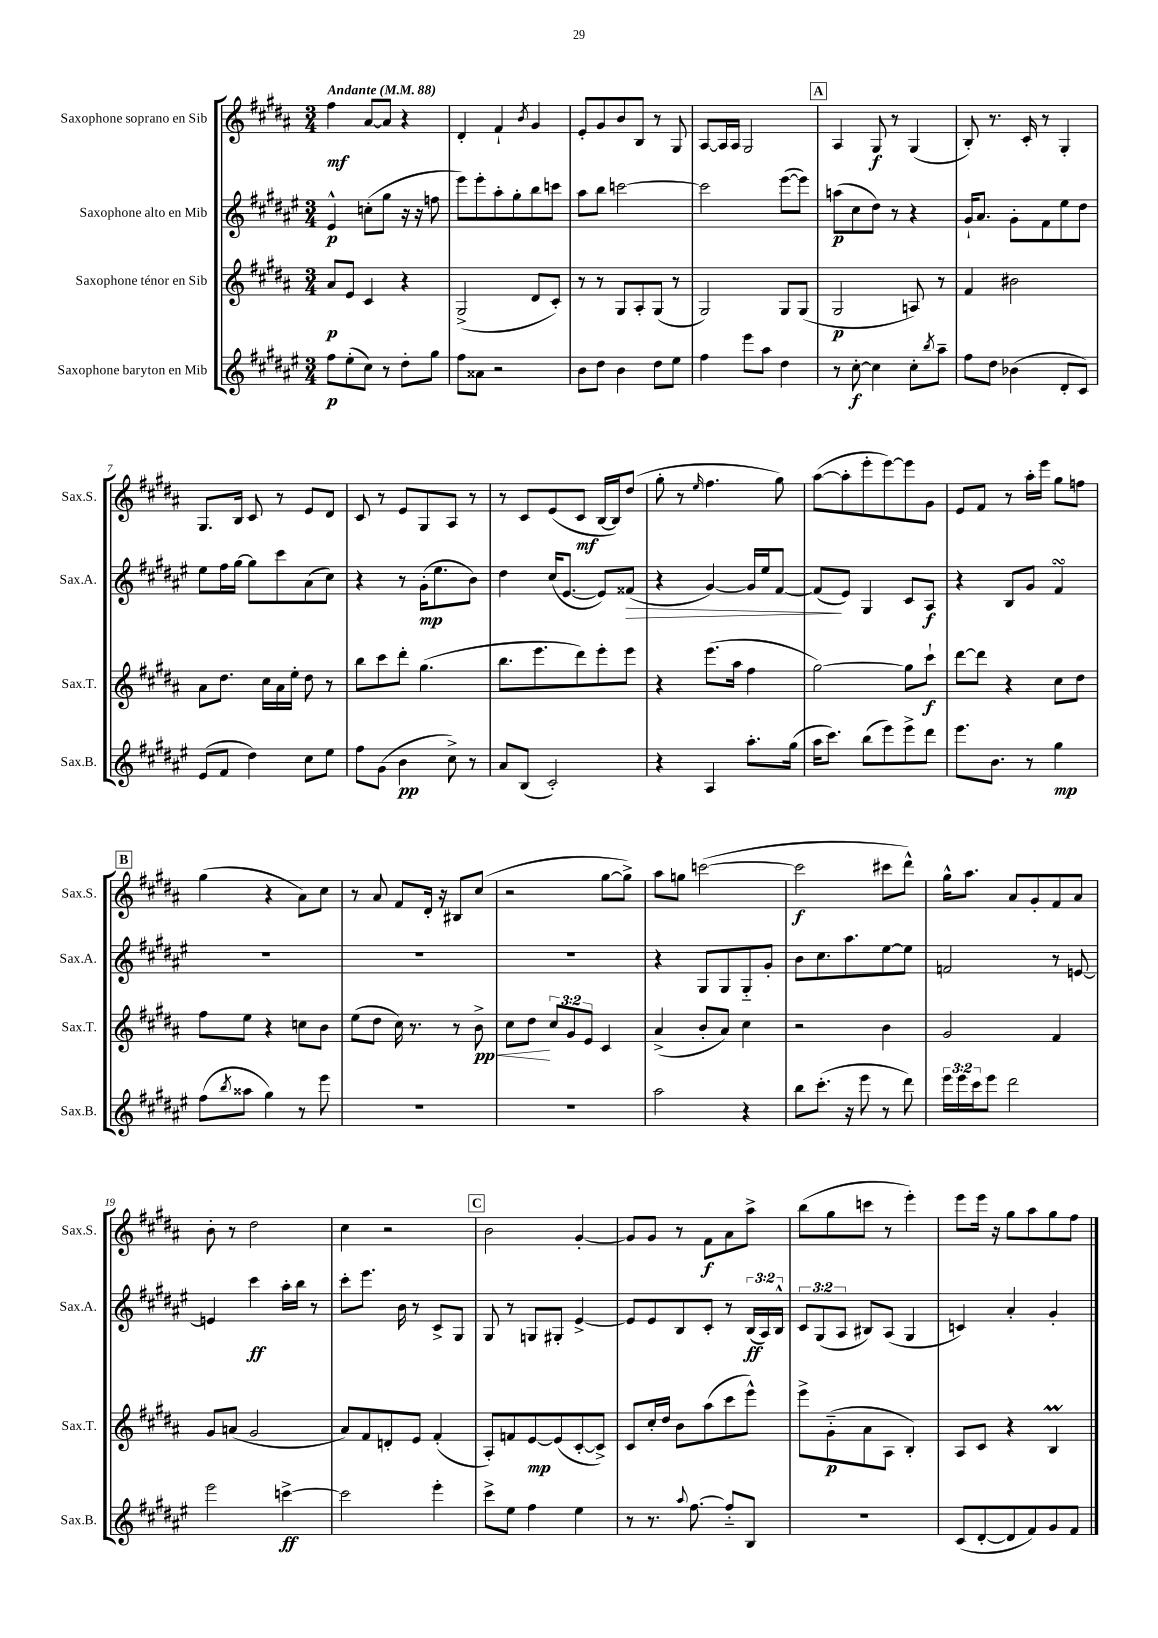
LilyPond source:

<<
\new StaffGroup <<
\new Staff = "s0" \with { instrumentName = "Saxophone soprano en Sib" shortInstrumentName = "Sax.S." } {
    \clef treble \key b \major \numericTimeSignature \time 3/4 \tempo "Andante" 4 = 88
    fis''4\mf ais'8~ ais'8 r4 |
    dis'4-. fis'4-! \acciaccatura { b'8 } gis'4 |
    e'8-. gis'8 b'8 b8 r8 gis8 |
    ais8~ ais16 ais16 gis2 |
    \mark \markup { \box "A" } ais4 gis8\f r8 gis4( |
    b8-.) r8. cis'16-. r8 gis4-. |
    gis8. b16 cis'8 r8 e'8 dis'8 |
    cis'8 r8 e'8 gis8 ais8 r8 |
    r8 cis'8 e'8( cis'8\mf b16~ b16) dis''8( |
    gis''8-. r8 \grace { e''16 } fis''4. gis''8) |
    ais''8~( ais''8-. e'''8-. e'''8~) e'''8 gis'8 |
    e'8 fis'8 r8 ais''16-. e'''16 gis''8 f''8 |
    \mark \markup { \box "B" } gis''4( r4 ais'8) cis''8 |
    r8 ais'8 fis'8 dis'16-. r16 bis8 cis''8( |
    r2 gis''8~ gis''8->) |
    ais''8 g''8 c'''2~( |
    c'''2\f cis'''8 dis'''8-^) |
    gis''16-^ ais''8. ais'8 gis'8-. fis'8 ais'8 |
    b'8-. r8 dis''2 |
    cis''4 r2 |
    \mark \markup { \box "C" } b'2 gis'4~-. |
    gis'8 gis'8 r8 fis'8\f ais'8 ais''8-> |
    b''8( gis''8 c'''8 r8 e'''4-.) |
    e'''8 e'''16 r16 gis''8 ais''8 gis''8 fis''8 \bar "|." |
}
\new Staff = "s1" \with { instrumentName = "Saxophone alto en Mib" shortInstrumentName = "Sax.A." } {
    \clef treble \key fis \major \numericTimeSignature \time 3/4 \override Staff.TupletNumber.text = #tuplet-number::calc-fraction-text
    eis'4-^\p c''8-.( gis''8 r16 r16 f''8 |
    eis'''8) eis'''8-. ais''8-. gis''8-. b''8 c'''8 |
    ais''8 b''8 c'''2~ |
    c'''2 eis'''8~( eis'''8) |
    \mark \markup { \box "A" } a''8\p( cis''8 dis''8) r8 r4 |
    gis'16-! ais'8. gis'8-. fis'8 eis''8 dis''8 |
    eis''8 fis''16 gis''16~ gis''8 cis'''8 ais'8( cis''8) |
    r4 r8 gis'16-.\mp( eis''8. b'8) |
    dis''4 cis''16( eis'8.~ eis'8) fisis'8\>( |
    r4 gis'4~) gis'16 eis''16 fis'8~ |
    fis'8\!( eis'8) gis4 cis'8 ais8\f |
    r4 b8 gis'8 fis'4\turn |
    \mark \markup { \box "B" } R2. |
    R2. |
    R2. |
    r4 gis8 gis8 gis8-_ gis'8-. |
    b'8 cis''8. ais''8. eis''8~ eis''8 |
    f'2 r8 e'8~ |
    e'4 cis'''4\ff ais''16-. b''16 r8 |
    cis'''8-. eis'''8. b'16 r8 cis'8-> gis8 |
    \mark \markup { \box "C" } gis8 r8 g8 gis8-. eis'4~-> |
    eis'8 eis'8 b8 cis'8-. r8 \tuplet 3/2 { b16\ff( ais16) b16-^ } |
    \tuplet 3/2 { cis'8 gis8( ais8 } bis8) ais8( gis4 |
    c'4) ais'4-. gis'4-. \bar "|." |
}
\new Staff = "s2" \with { instrumentName = "Saxophone ténor en Sib" shortInstrumentName = "Sax.T." } {
    \clef treble \key b \major \numericTimeSignature \time 3/4 \override Staff.TupletNumber.text = #tuplet-number::calc-fraction-text
    ais'8\p e'8 cis'4 r4 |
    gis2->( dis'8 cis'8-.) |
    r8 r8 gis8 ais8-. gis8( r8 |
    gis2) gis8 gis8( |
    \mark \markup { \box "A" } gis2\p a8) r8 |
    fis'4 bis'2 |
    ais'8 dis''8. cis''16 ais'16 e''16-. dis''8 r8 |
    b''8 cis'''8 dis'''8-. gis''4.( |
    b''8. e'''8. dis'''8) e'''8-. e'''8 |
    r4 e'''8.( ais''16 fis''4 |
    gis''2~) gis''8 cis'''8-!\f |
    dis'''8~ dis'''8 r4 cis''8 dis''8 |
    \mark \markup { \box "B" } fis''8 e''8 r4 c''8 b'8 |
    e''8( dis''8 cis''16) r8. r8 b'8->\pp\< |
    cis''8 dis''8\! \tuplet 3/2 { cis''8 gis'8 e'8 } cis'4 |
    ais'4->( b'8-. ais'8) cis''4 |
    r2 b'4 |
    gis'2 fis'4 |
    gis'8 a'8( gis'2 |
    ais'8) fis'8 d'8-. e'8 fis'4-.( |
    \mark \markup { \box "C" } ais8-.) f'8 e'8~\mp e'8( cis'8~-. cis'8->) |
    cis'8 cis''16-. dis''16 b'8 ais''8( cis'''8 e'''8-^) |
    e'''8-> gis'8-_\p( ais'8 ais8 b4-.) |
    ais8 cis'8 r4 b4\prall \bar "|." |
}
\new Staff = "s3" \with { instrumentName = "Saxophone baryton en Mib" shortInstrumentName = "Sax.B." } {
    \clef treble \key fis \major \numericTimeSignature \time 3/4 \override Staff.TupletNumber.text = #tuplet-number::calc-fraction-text
    fis''8\p eis''8-.( cis''8) r8 dis''8-. gis''8 |
    fis''8 aisis'8 r2 |
    b'8 dis''8 b'4 dis''8 eis''8 |
    fis''4 eis'''8 ais''8 dis''4 |
    \mark \markup { \box "A" } r8 cis''8~-.\f cis''4 cis''8-. \acciaccatura { b''8 } ais''8-- |
    fis''8 dis''8 bes'4( dis'8-. cis'8) |
    eis'8( fis'8 dis''4) cis''8 eis''8 |
    fis''8 gis'8( b'4\pp cis''8->) r8 |
    ais'8 b8( cis'2-.) |
    r4 ais4 ais''8.-. gis''16( |
    ais''16 cis'''8.) b''8( eis'''8) eis'''8-> dis'''8 |
    eis'''8. b'8. r8 gis''4\mp |
    \mark \markup { \box "B" } fis''8( \acciaccatura { b''8 } aisis''8 gis''4) r8 eis'''8 |
    R2. |
    R2. |
    ais''2 r4 |
    b''8 cis'''8.-.( r16 eis'''8 r8 dis'''8) |
    \tuplet 3/2 { eis'''16 eis'''16 cis'''16 } eis'''8 dis'''2 |
    eis'''2 c'''4~->\ff |
    c'''2 eis'''4-. |
    \mark \markup { \box "C" } cis'''8-> eis''8 fis''4 eis''4 |
    r8 r8. \appoggiatura { ais''8 } fis''8.~ fis''8-_ b8 |
    R2. |
    cis'8( dis'8~-. dis'8 fis'8) gis'8 fis'8 \bar "|." |
}
>>
>>
